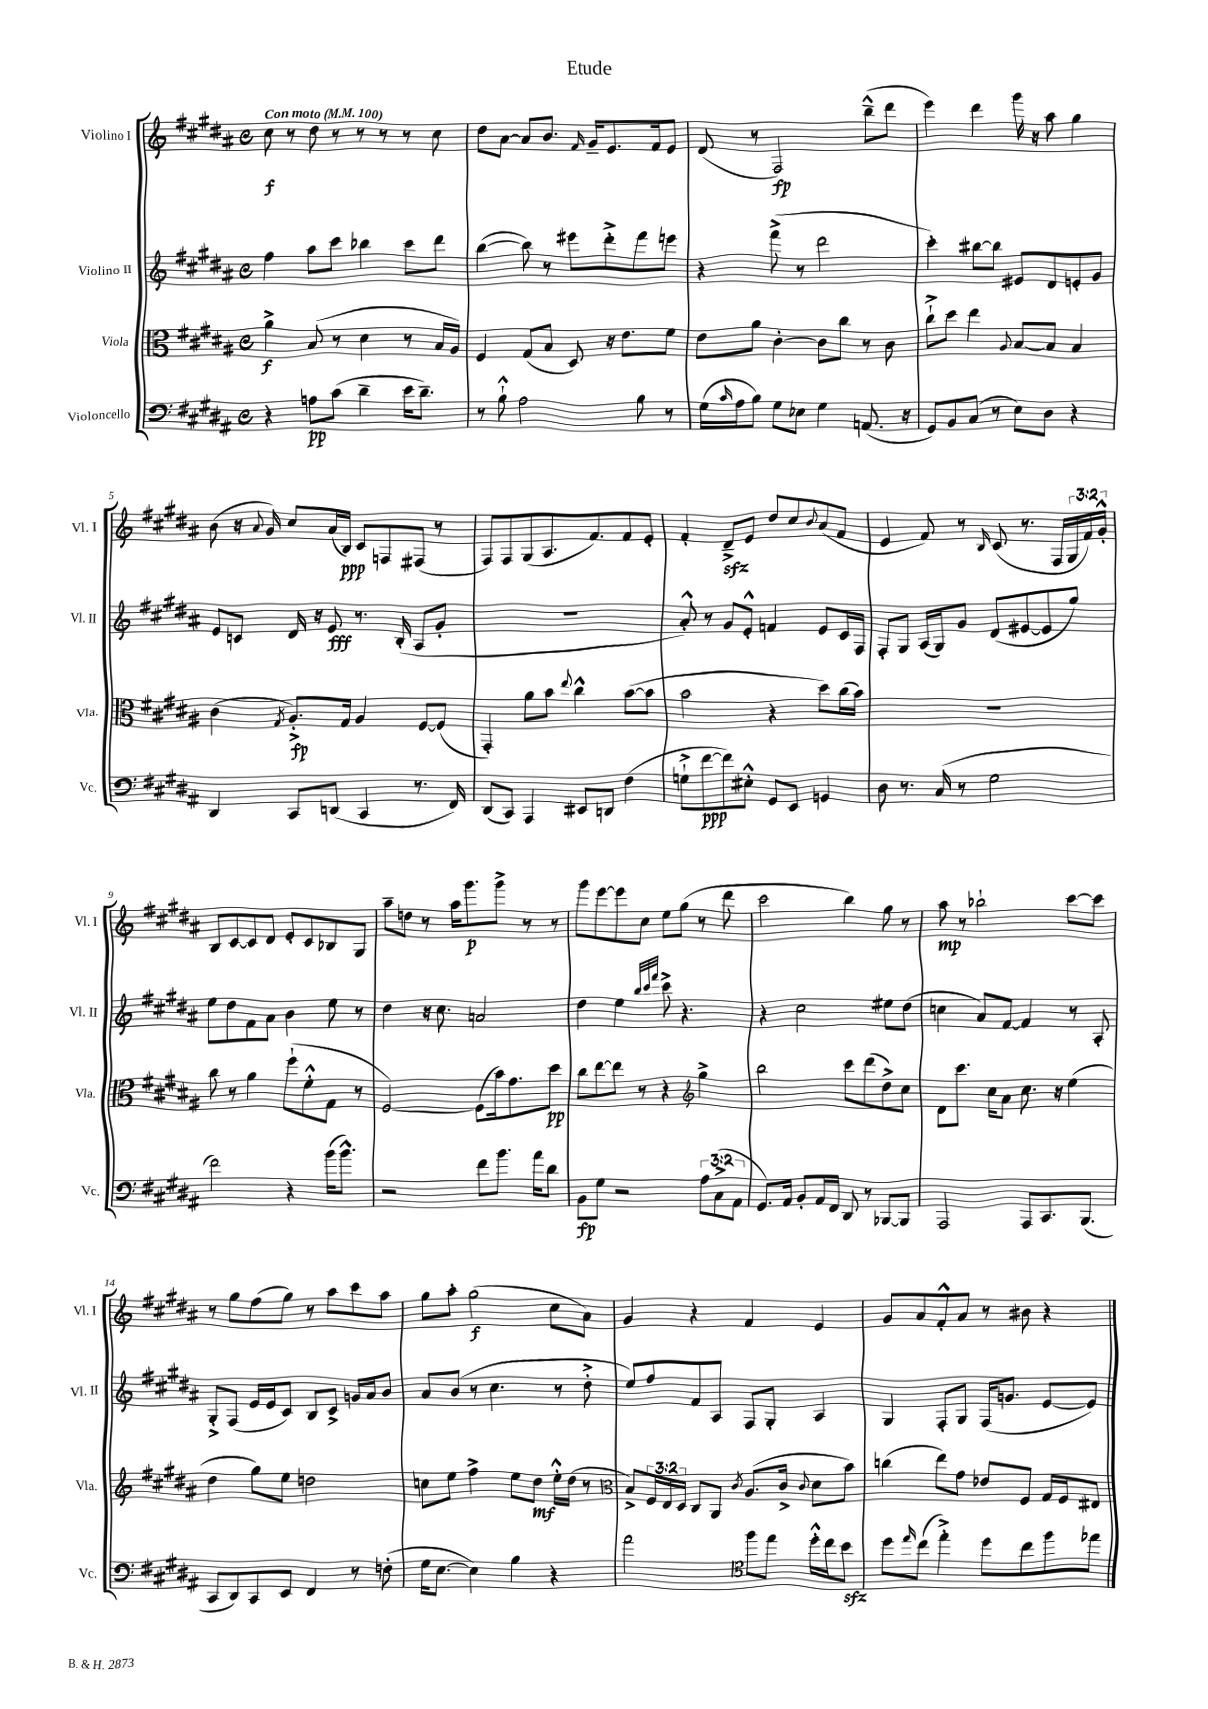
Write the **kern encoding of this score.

**kern	**kern	**kern	**kern
*staff4	*staff3	*staff2	*staff1
*clefF4	*clefC3	*clefG2	*clefG2
*k[f#c#g#d#a#]	*k[f#c#g#d#a#]	*k[f#c#g#d#a#]	*k[f#c#g#d#a#]
*M4/4	*M4/4	*M4/4	*M4/4
*met(c)	*met(c)	*met(c)	*met(c)
*MM100	*MM100	*MM100	*MM100
4r	4a#^\	4ff#\	8cc#\
.	.	.	8r
8A\L	(8B/	8aa#\L	8dd#\
(8c#\J	8r	8ccc#\J	8r
4d#~\	4d#\	4bb-\	8r
.	.	.	8r
16e\LK	8r	8ccc#\L	8r
8.d#~\J)	.	.	.
.	16B/LL	8ddd#\J	8cc#\
.	16A#/JJ)	.	.
=	=	=	=
8r	4F#/	([4bb\	8dd#\L
8B`^^\	.	.	[8a#\J
2A#\	(8G#/L	8bb\])	8a#/]L
.	8B/J	8r	8.b/J
.	8D#/)	8eee#\L	.
.	.	.	16qqf#/
.	.	.	16g#~/LK
.	16r	8ddd#'^\	8.e/
.	8.e\L	.	.
8B\	.	8fff#\	.
.	.	.	16f#/k
8r	8f#\J	8eee\J	8e/J
=	=	=	=
(16G#\LL	8e\L	4r	(8d#/
16qqc#/	.	.	.
16A#\J	.	.	.
8B\J)	8a#\J	.	8r
8G#\L	[4c#'\	(8fff#^\	2F#/)
8E-\J	.	8r	.
4G#\	8c#\]L	2ddd#\	.
.	8cc#\J	.	.
(8.AA/	8r	.	(8bb~^^\L
.	8c#\	.	8ddd#\J
16r	.	.	.
=	=	=	=
8GG#/L)	8cc#`^\L	4ccc#'\)	4eee\)
8BB/	8dd#\J	.	.
(8C#/J	4ee\	[8bb#\L	4ddd#\
8r	.	8bb#\]J	.
.	8qqA#/	.	.
8E\L)	[8B/L	8e#/L	16ggg#\
.	.	.	16r
8D#\J	8B/]J	8d#/	8aa#\
4r	4B/	8e'/	4gg#\
.	.	8g#/J	.
=	=	=	=
4DD#/	(4c#\	8e/L	(8b\
.	.	8c/J	16r
.	.	.	8qqa#/
.	.	.	16g#/)
.	8qG#/	.	.
8CC#/L	8.A#'^/L)	16d#/	8cc#/L
.	.	16r	.
(8DD/J	.	8e/	(16a#/L
.	16G#/Jk	.	16B/JJ)
4CC#/	4A#/	8.r	8c#/L
.	.	.	8F/
.	.	(16B'/	.
8.r	[8F#/L	8A#/L	(8F#/J
.	(8F#/]J	8g#'/J	8r
16FF#/)	.	.	.
=	=	=	=
(8DD#/L	4GG#'/)	1r	8F#/L)
8CC#/J)	.	.	8F#/
4AAA#/	8a#\L	.	(8G#/
.	8b\J	.	8.A#/
.	8qqee/	.	.
8EE#/L	4cc#^^\	.	.
.	.	.	8.f#/)
8DD/J	.	.	.
(4F#\	([8b\L	.	8f#/
.	8b\]J	.	8e'/J
=	=	=	=
8G`^\L	2b\	8a#'^^/)	4f#'/
[8f#\	.	8r	.
8f#\])	.	8g#/L	8d#~^/L
8E#'^^\J	.	8e'^^/J	8e/J
8GG#/L	4r	4f/	8dd#/L
8EE/J	.	.	8cc#/
.	.	.	8qqb/
4GG/	8dd#\L)	8e/L	(8a#/
.	(16cc#\L	16c#/L	8f#/J
.	16b\JJ)	16F#/JJ	.
=	=	=	=
8D#\	1r	8F#'/L	4e/
8.r	.	8G#/J	.
.	.	(16A#/LL	8f#/)
(16C#/	.	16G#/J)	.
8r	.	8g#/J	8r
.	.	.	16qqB/
2G#\	.	(8d#/L	(8c#/
.	.	[8e#/	8.r
.	.	8e#/]	.
.	.	.	16F#/LL
.	.	8gg#/J)	24G#/
.	.	.	24f#/)
.	.	.	24g#'^^/JJ
=	=	=	=
2f#\)	8cc#\	8ee\L	8B/L
.	8r	8dd#\	[8c#/
.	4a#\	8f#\	8c#/]
.	.	8a#\J	8d#/J
4r	(8ff#`\L	4b\	8e'/L
.	8f#'^^\	.	8c#/
(16b\LK	8G#\J	8ee\	8B-/
8.b^^\J)	.	.	.
.	8r	8r	8G#/J
=	=	=	=
2r	[2F#/)	4dd#\	8aa#~\L
.	.	.	8dd\J
.	.	16r	8r
.	.	8.cc#\	.
.	.	.	16aa#\LK
.	.	.	8.ggg#\
8f#\L	(8F#\]L	2a/	.
8.b\J	16b\k)	.	8ggg#^\J
.	8.g#\	.	.
.	.	.	8r
16a#\LK	.	.	.
8d#\J	8dd#\J	.	8r
=	=	=	=
8BB\L	8cc#\L	4dd#\	8ggg#\L
8G#\J	[8ee\	.	[8eee\
2r	8ee\]J	4ee\	8eee\]
.	8r	.	8cc#\J
.	.	32qqbb/LLL	.
.	.	32qqccc#/	.
.	.	32qqfff#/JJJ	.
.	4r	8ccc#^\	8ee\L
.	.	4.r	(8gg#\J
*	*clefG2	*	*
12A#\L	4gg#^\	.	8r
(12C#^\	.	.	.
.	.	.	8ddd#\
12AA#\J	.	.	.
=	=	=	=
8.GG#/L)	2bb\	4r	2ccc#\
16AA#/Jk	.	.	.
8BB'/L	.	2cc#\	.
16AA#/L	.	.	.
16FF#/JJ	.	.	.
8DD#/	8ccc#\L	.	4bb\)
8r	(8ddd#\	.	.
[8BBB-/L	8dd#^\)	8ee#\L	8gg#\
8BBB-/]J	8cc#\J	(8dd#\J	8r
=	=	=	=
2AAA#/	8d#\L	4cc\	8aa#\
.	8.ccc#\J	.	8r
.	.	8a#/L)	2bb-`\
.	16cc#\LK	.	.
.	8a#\J	[8f#/J	.
8AAA#/L	8.cc#\	4f#/]	.
8.CC#/	.	.	.
.	16r	.	.
.	(4ee\	8r	[8ccc#\L
(8.BBB/J	.	.	.
.	.	8A#'/	8ccc#\]J
=	=	=	=
8CC#/L	4dd#\	8G#'^/L	8r
8DD#/)	.	(8F#/J	8gg#\L
8CC#/	8gg#\L)	16e/LL	(8ff#\
.	.	16e/J	.
8EE/J	8ee\J	8c#/J)	8gg#\J)
4FF#/	2dd\	8B/L	8r
.	.	8c#^/J	8aa#\L
8r	.	16g/LL	8ccc#\
.	.	16a#/J	.
(8F'\	.	8b/J	8aa#\J
=	=	=	=
16G#\LK	8cc\L	8a#/L	8gg#\L
[8.E\J	.	.	.
.	8ee\J	(8b/J	8aa#'\J
4E\])	4ff#^\	8r	(2gg#\
.	.	4.cc#\	.
4B\	8ee\L	.	.
.	8dd#\J	.	.
4r	16ee'^^\LL	8r	8cc#\L
.	(16dd#\JJ	.	.
.	8r	8dd#'^\	8a#\J)
=	=	=	=
*	*clefC3	*	*
2a#\	8B^/L)	8ee/L)	4g#/
.	24F#/L	8ff#/	.
.	24E/	.	.
.	24D#/JJ	.	.
.	8C#/L	8f#/	4r
.	8AA#/J	8A#/J	.
*clefC4	*	*	*
.	8qc#/	.	.
8ff#\L	(8.A#/L	8F#/L	4f#/
8ee\J	.	8G#'/J	.
.	16c#^/Jk	.	.
.	8qqc#/	.	.
16dd#'^^\LL	8d#\L	4A#/	4e/
16cc#\J	.	.	.
8b\J	8b\J)	.	.
=	=	=	=
8dd#\L	(4cc\	4G#/	8g#/L
16qqee/	.	.	.
(8cc#\J	.	.	8a#/
4ee'^\)	8ee\L)	8F#'/L	8f#'^^/
.	8g#\J	8G#/J	8a#/J
8dd#\L	8e-/L	(16F#/LK	8r
.	.	8.g/J	.
8cc#\	8F#/J	.	8b#\
8ff#\	16G#/LL	[8e/L	4r
.	16F#/J	.	.
8ee-\J	8E#/J	8e/]J)	.
==	==	==	==
*-	*-	*-	*-
